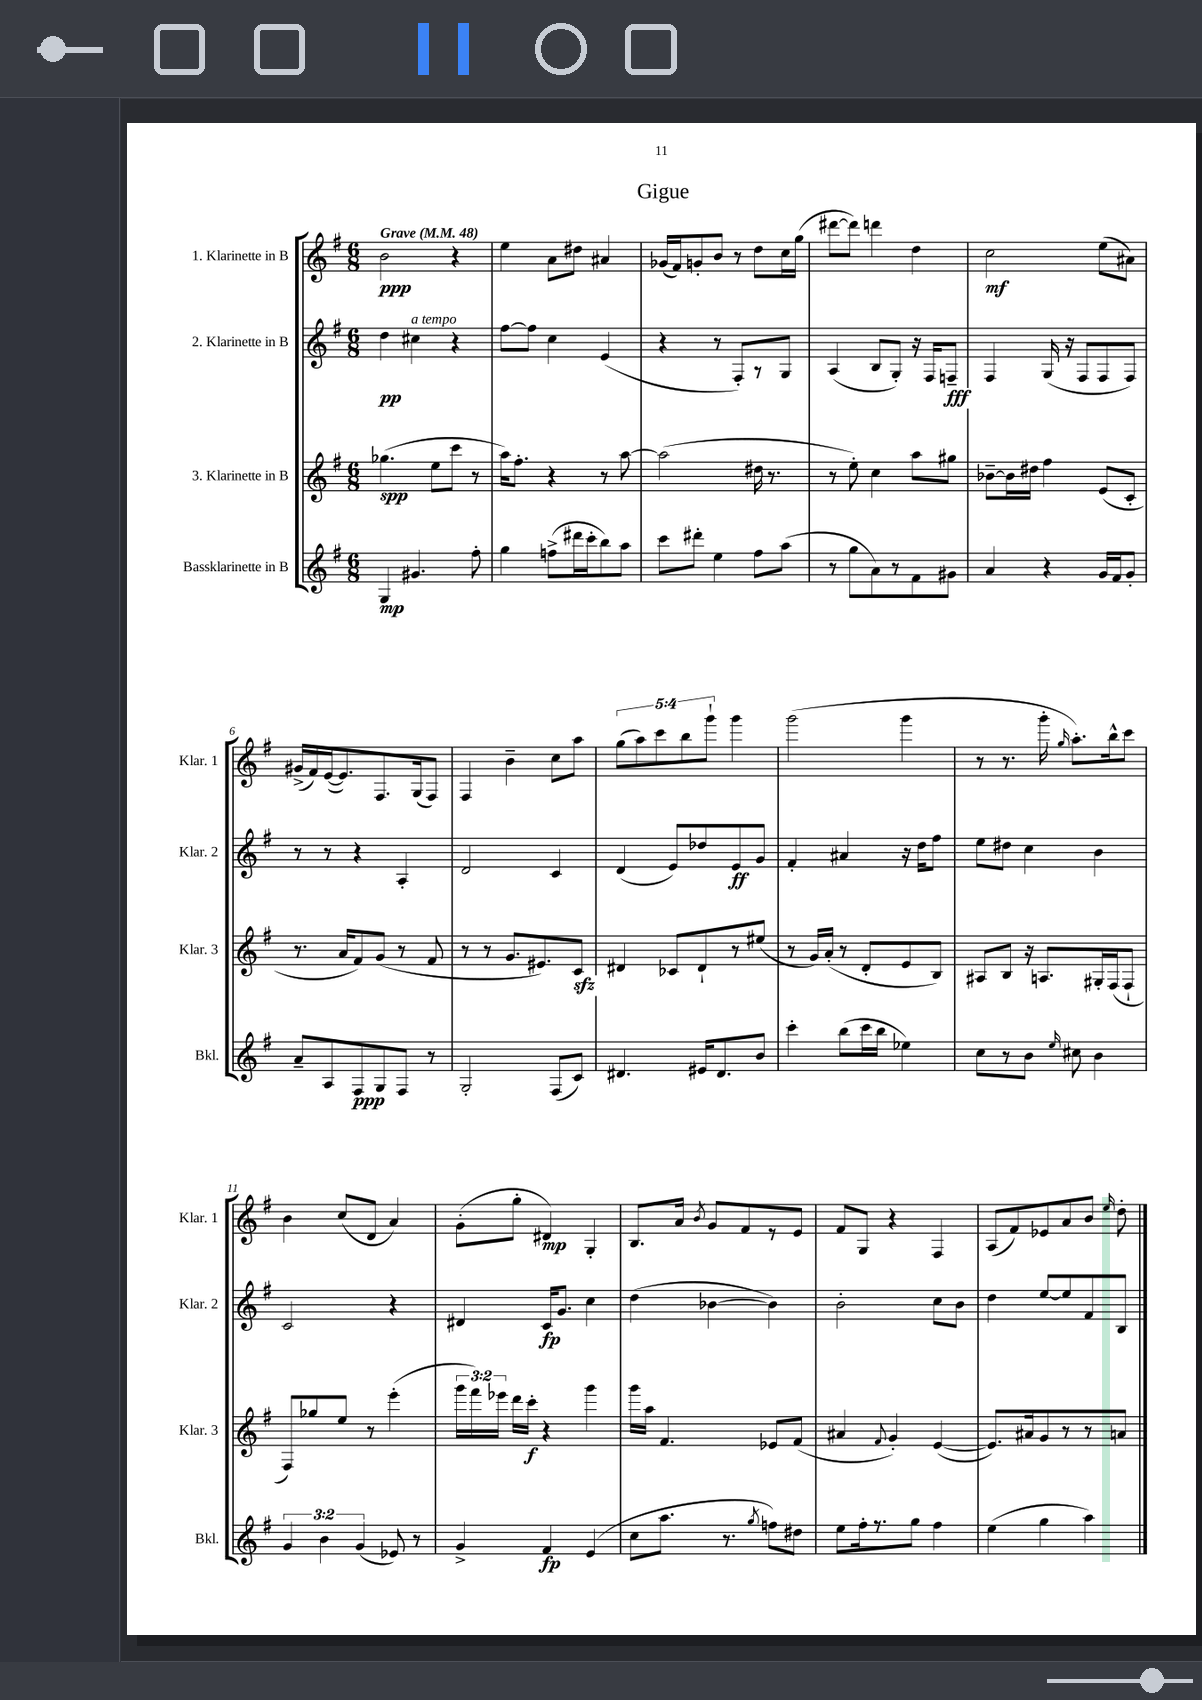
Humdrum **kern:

**kern	**kern	**kern	**kern
*staff4	*staff3	*staff2	*staff1
*clefG2	*clefG2	*clefG2	*clefG2
*k[f#]	*k[f#]	*k[f#]	*k[f#]
*M6/8	*M6/8	*M6/8	*M6/8
*MM48	*MM48	*MM48	*MM48
4G	(4.gg-	4dd	2b
4.g#	.	4cc#	.
.	8ee	.	.
.	8ccc	4r	4r
8ff#'	8r	.	.
=	=	=	=
4gg	16aa)	[8ff#	4ee
.	8.ff#'	.	.
.	.	8ff#]	.
(8ff^	4r	4cc	8a
16ddd#	.	.	8dd#
16ccc'	.	.	.
8bb)	8r	(4e	4a#
8aa	[8aa	.	.
=	=	=	=
8ccc	(2aa]	4r	(16g-
.	.	.	16f#)
8ddd#'	.	.	8g'
4ee	.	8r	8b
.	.	8F#')	8r
8ff#	16dd#	8r	8dd
.	8.r	.	.
(8aa	.	8G	16cc
.	.	.	(16gg
=	=	=	=
8r	8r	(4A	[8ddd#
8gg	8ee')	.	8ddd#])
8a)	4cc	8B	4ddd
8r	.	8G')	.
8f#	8aa	16r	4dd
.	.	16F#	.
8g#	8gg#	8F~	.
=	=	=	=
4a	[8b-~	4F#	2cc
.	16b-]	.	.
.	16dd#	.	.
4r	4ff#	(16G	.
.	.	16r	.
.	.	8F#	.
16g	(8e	8F#	(8ee
16f#	.	.	.
8g'	8c'	8F#)	8a#)
=	=	=	=
8a~	8.r	8r	(16g#^
.	.	.	16f#)
8A	.	8r	([16e
.	16a	.	8.e])
8F#	8f#)	4r	.
8G	(8g	.	8.F#
8F#	8r	4A'	.
.	.	.	(16G
8r	8f#	.	8F#)
=	=	=	=
2G'	8r	2d	4F#
.	8r	.	.
.	8.g	.	4b~
.	8.e#)	.	.
(8F#	.	4c	8cc
8c)	8c	.	8aa
=	=	=	=
4.d#	4d#	(4d	(10gg
.	.	.	10aa)
.	.	.	10ccc
.	8c-	8e)	.
.	.	.	10bb
16e#	8d#`	8dd-	.
.	.	.	10ggg`
8.d#	.	.	.
.	8r	8e	4ggg
8b	(8ee#	8g	.
=	=	=	=
4ccc'	8r	4f#'	(2ggg
.	16g)	.	.
.	(16a'	.	.
(8bb	8r	4a#	.
16ccc	8d'	.	.
16bb	.	.	.
4ee-)	8e	16r	4ggg
.	.	16dd	.
.	8B)	8ff#	.
=	=	=	=
8cc	8A#	8ee	8r
8r	8B	8dd#	8.r
8b	16r	4cc	.
.	8.A	.	16ggg'
16qqee	.	.	16qqgg
8cc#	.	.	8.aa')
4b	16G#'	4b	.
.	(16F#	.	16bb^^
.	8F#`	.	8ccc
=	=	=	=
6g	8F#)	2c	4b
.	8gg-	.	.
6b	.	.	.
.	8ee	.	(8cc
(6g	.	.	.
.	8r	.	8d
8e-)	(4eee'	4r	4a)
8r	.	.	.
=	=	=	=
4g^	24ggg	4d#	(8g'
.	24fff#)	.	.
.	24eee-	.	.
.	16ddd	.	8gg'
.	16ccc'	.	.
4f#	4r	16c	4d#)
.	.	8.g	.
(4e	4ggg	4cc	4G'
=	=	=	=
8cc	16ggg	(4dd	8.B
.	16aa	.	.
8.aa	4.f#	.	.
.	.	.	16a
.	.	.	8qb
.	.	[4b-	8g
8.r	.	.	.
.	.	.	8f#
8qgg	.	.	.
8ff)	8e-	4b-])	8r
8dd#	(8f#	.	8e
=	=	=	=
8ee	4a#	2b'	8f#
16ff#'	.	.	8G
8.r	.	.	.
.	8qqf#	.	.
.	4g')	.	4r
8gg	.	.	.
4ff#	([4e	8cc	4F#
.	.	8b	.
=	=	=	=
(4ee	8.e])	4dd	(8A
.	.	.	8f#)
.	16a#	.	.
4gg	8g	[8ee	8e-
.	8r	8ee]	8a
4aa)	8r	8f#	8b
.	.	.	16qqee
.	8a	8B	8dd'
==	==	==	==
*-	*-	*-	*-
